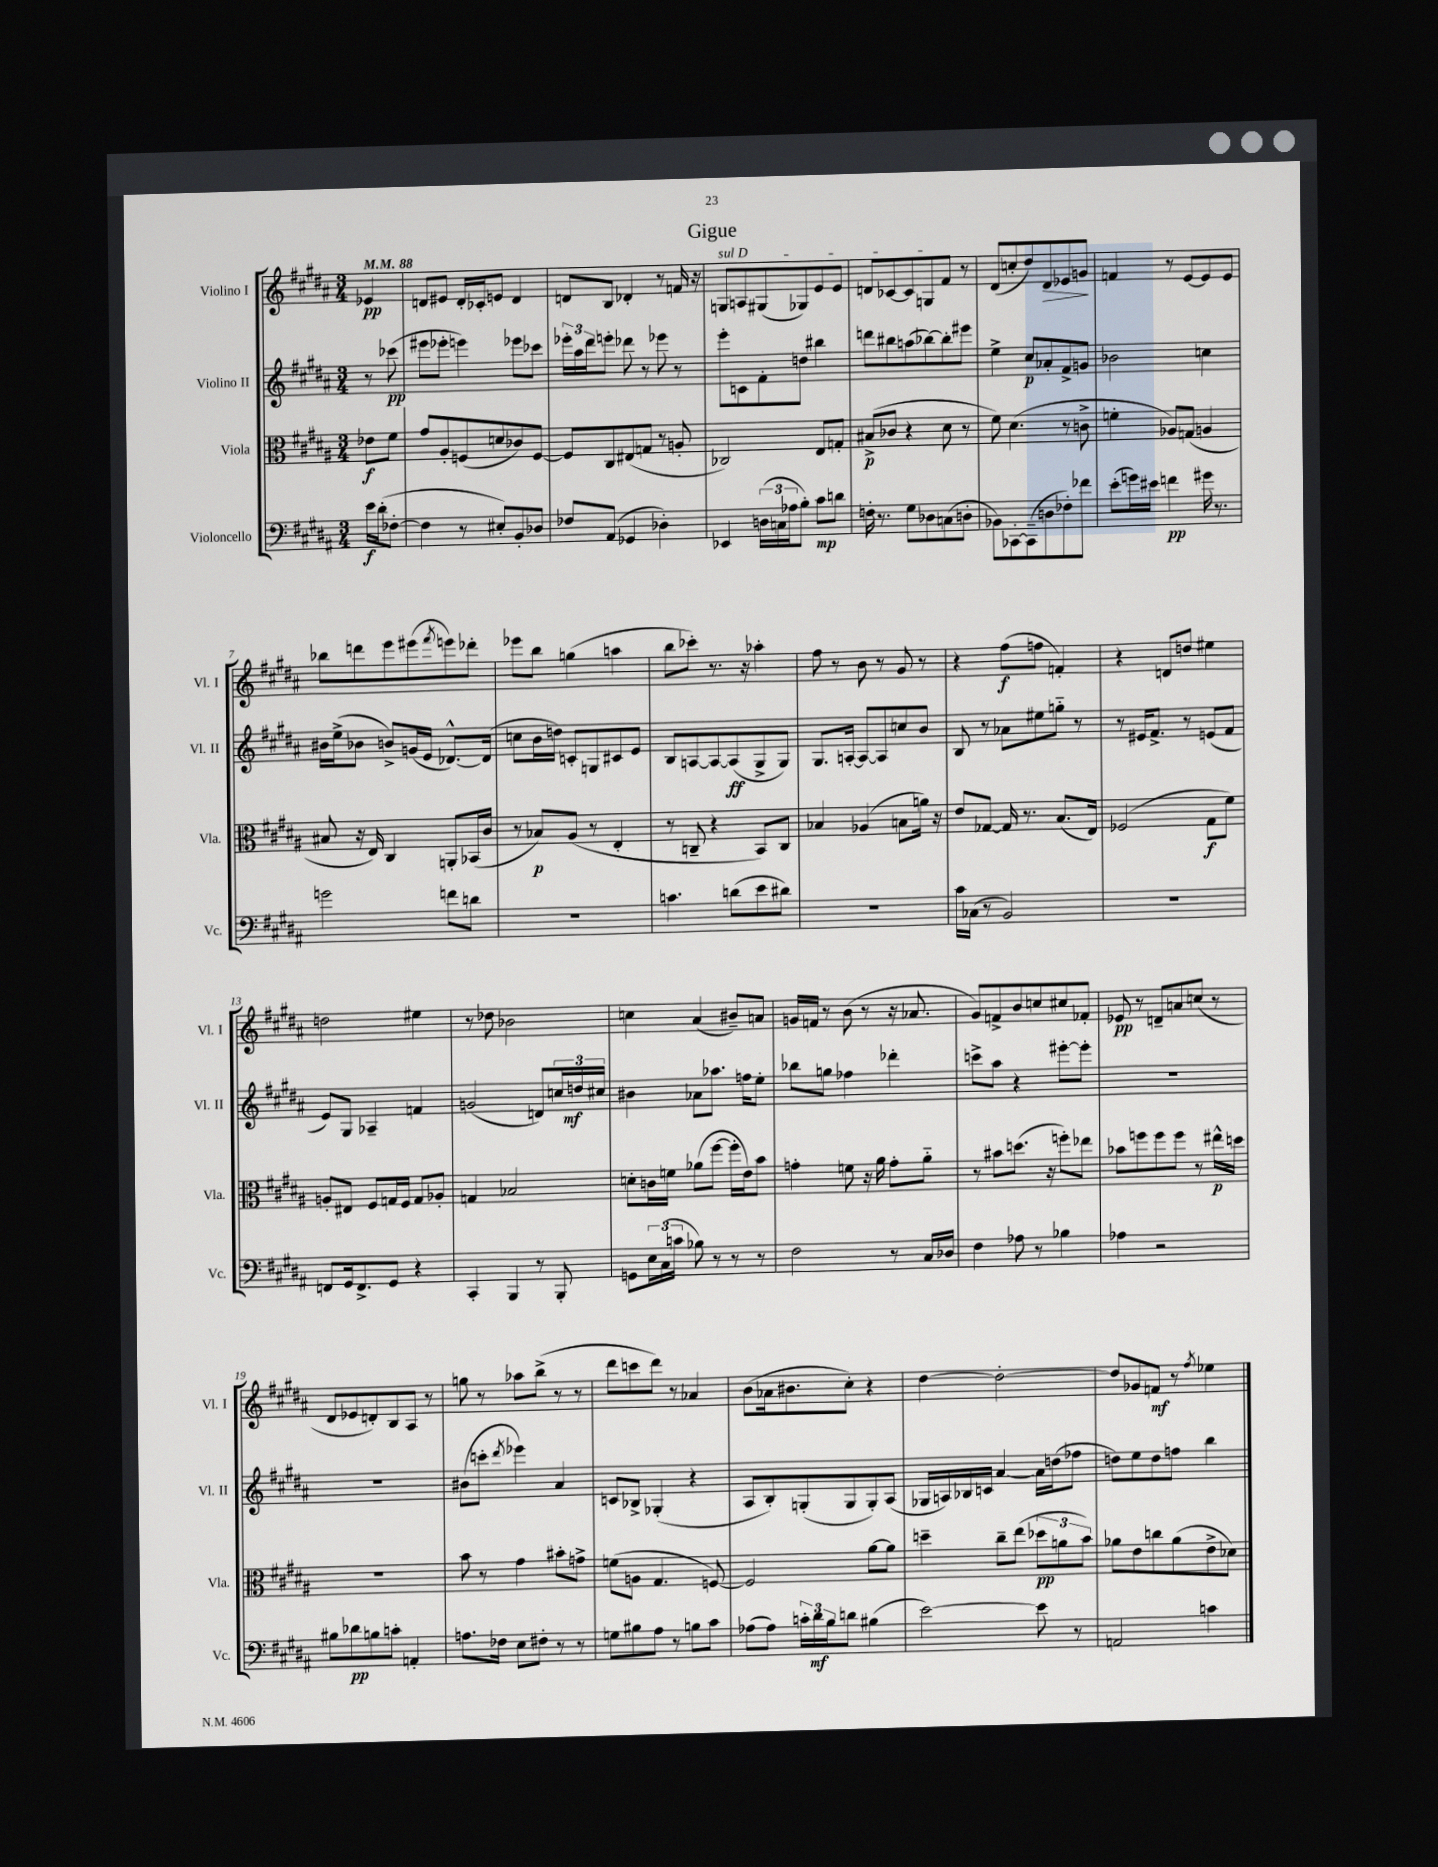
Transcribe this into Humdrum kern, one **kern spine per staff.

**kern	**kern	**kern	**kern
*staff4	*staff3	*staff2	*staff1
*clefF4	*clefC3	*clefG2	*clefG2
*k[f#c#g#d#a#]	*k[f#c#g#d#a#]	*k[f#c#g#d#a#]	*k[f#c#g#d#a#]
*M3/4	*M3/4	*M3/4	*M3/4
*MM88	*MM88	*MM88	*MM88
16e	8e-	8r	4e-
(16d#'	.	.	.
[8F-'	8f#	(8ccc-	.
=	=	=	=
4F-]	8g#	8eee#	8d
.	8A#'	8eee-'	8e#
8r	(8F	4eee)	16d'
.	.	.	16c-'
8E#')	8d	.	8e
8BB'	8c-)	8eee-	4d
8D-	[8F	8ccc-	.
=	=	=	=
8F-	8F]	24eee-'	8d
.	.	24aa#	.
.	.	24ddd#	.
(8AA#	8C#	8eee'	8B
4GG-	(8E#	8ddd-	4d-'
.	8G	8r	.
4D-')	8r	8eee-	8r
.	8A'	8r	16f
.	.	.	16r
=	=	=	=
4EE-	2C-)	8eee'	8G
.	.	8c	8A
(24D	.	8f#'	(8G#
24C	.	.	.
24A-	.	.	.
8B')	.	8dd	8G-)
8c#	8E	4bb#	8e
8d	8G'	.	8e
=	=	=	=
16F'	(8B#^	8ddd	8d
8.r	.	.	.
.	8c-	8bb#	[8c-
8G#	4r	(8aa	8c-]
8D-	.	[8bb-)	8G
(8C	8d#	8bb-']	8f#
8D'	8r	8eee#	8r
=	=	=	=
8BB-)	8f#)	4ee^	(8d#
[8CC-'	(4.d#	.	8cc'
(8CC-~]	.	8cc#	8dd#)
8D	.	8a-'	8d#
8F-')	8r	8f#^	8e-
8f-	8c^	8g	8g
=	=	=	=
(8e'	4f'	2b-	4f
16g)	.	.	.
16e#	.	.	.
4f	8A-)	.	8r
.	(8G	.	[8e
16g#	4A	4cc	8e]
8.r	.	.	.
.	.	.	8e
=	=	=	=
2g	8B#	16b#	8bb-
.	.	(16ee^	.
.	16r	8b-	8ddd
.	16E)	.	.
.	4C#	8b^)	8eee
.	.	(16g	(8eee#
.	.	16e	.
.	.	.	8qfff#
8f	8AA'	[8.d-^^)	8eee)
8d	(16BB-	.	8ddd-'
.	16c#	(16d-]	.
=	=	=	=
2.r	8r	8cc	8eee-
.	8B-)	16b	8bb
.	.	16dd)	.
.	(8A#	8c'	(4gg
.	8r	8G	.
.	4E'	8c#	4aa
.	.	8e	.
=	=	=	=
4.c	8r	8B	8bb
.	8C~	[8A	8ccc-')
.	4r	8A_	8.r
(8d	.	(8A]	.
.	.	.	16r
8e	8BB)	8G#^	4aa-'
8d#)	8C	8G#)	.
=	=	=	=
2.r	4B-	8.G#	8ff#
.	.	.	8r
.	.	[16A'	.
.	(4A-	8A_	8b
.	.	8A]	8r
.	8B	8cc	8g#
.	16a)	8b	8r
.	16r	.	.
=	=	=	=
16c#	8e	8B	4r
(16C-	.	.	.
8r	[8G-	8r	.
2BB)	16G-]	8a-	(8ff#
.	8.r	.	.
.	.	8ee#	8ff
.	(8.B	8gg'~	4f')
.	.	8r	.
.	16E)	.	.
=	=	=	=
2.r	(2F-	8r	4r
.	.	16e#	.
.	.	8.f#^	.
.	.	.	8d
.	.	8r	8dd
.	8G#	(8e	4ee#
.	8f#)	8f#	.
=	=	=	=
8FF	8A'	8e)	2dd
16GG#	8E#	8G#	.
8.FF^	.	.	.
.	8F#	4A-~	.
8GG#	16G	.	.
.	16F#	.	.
4r	8G	4f	4ee#
.	8A-'	.	.
=	=	=	=
4CC#'	4G	(2g	8r
.	.	.	8dd-
4BBB	2B-	.	2b-
8r	.	8d)	.
8BBB'	.	24cc	.
.	.	24dd	.
.	.	24cc#	.
=	=	=	=
8GG	8d'	4b#	4cc
24E	16c	.	.
(24C#	.	.	.
.	16f	.	.
24c	.	.	.
8B-)	(8a-	8a-	(4a#
8r	[8ff#	8.aa-	.
8r	16ff#']	.	8b#~)
.	16e)	16ff	.
8r	8b	8ee'	8a
=	=	=	=
2F#	4g'	8bb-	16g
.	.	.	16f
.	.	8gg	8r
.	8f	4ff-	(8b
.	16r	.	8r
.	16a#	.	.
8r	8g'	4ddd-'	16r
.	.	.	8.a-
16C#	8a#'~	.	.
16D-	.	.	.
=	=	=	=
4F#	8r	8ccc^	8g#)
.	8b#	8aa#	8f^
8A-	(8.dd	4r	8b
8r	.	.	8cc
.	16r	.	.
4B-	8ff')	[8eee#'	8cc#
.	8ee-	8eee#']	8f-'
=	=	=	=
4A-	8b-	2.r	8e-
.	8ff	.	8r
2r	8ff	.	8d~
.	8ff	.	8a
.	8r	.	(8cc
.	16ee#^^	.	8r
.	16dd	.	.
=	=	=	=
8B#	2.r	2.r	8d#
8d-	.	.	8e-
8B	.	.	8d')
8c'	.	.	8B
4AA'	.	.	8A#
.	.	.	8r
=	=	=	=
8.A	8b	(8b#	8gg
.	8r	8ccc'	8r
16F-	.	.	.
.	.	8qddd#	.
8E	4g#	4eee-)	8aa-
8F#'	.	.	(8bb^
8r	8b#'	4a#	8r
8r	8g^	.	8r
=	=	=	=
8G	(8f	8c	8ddd#
8B#	8A	8B-^	8ccc
8A#	4.G#	(4G-'	8ddd#)
8r	.	.	8r
8B	.	4r	4a-
8c#	[8F)	.	.
=	=	=	=
(8A-	2F]	8A#	(8b
8A-)	.	8B')	16a-
.	.	.	8.b#
24c'	.	(8G'	.
24d#	.	.	.
24B	.	.	.
8d	.	8G	8cc#')
(4B#	[8a#	8G')	4r
.	8a#]	(8A#	.
=	=	=	=
[2e)	4dd~	16G-	[4dd#
.	.	16A)	.
.	.	16B-	.
.	.	16c	.
.	8cc#~	[4a#	2dd#'_
.	(8ee	.	.
8e]	12dd-	16a#]	.
.	.	(16dd	.
.	12a	.	.
8r	.	8ff-	.
.	12b)	.	.
=	=	=	=
2AA	8a-	8dd)	8dd#]
.	8e	8ee	8g-
.	8cc	8dd	8f
.	(8a-	8ff	8r
.	.	.	8qff#
4c	8e^	4bb	4ee-
.	8d-)	.	.
==	==	==	==
*-	*-	*-	*-
